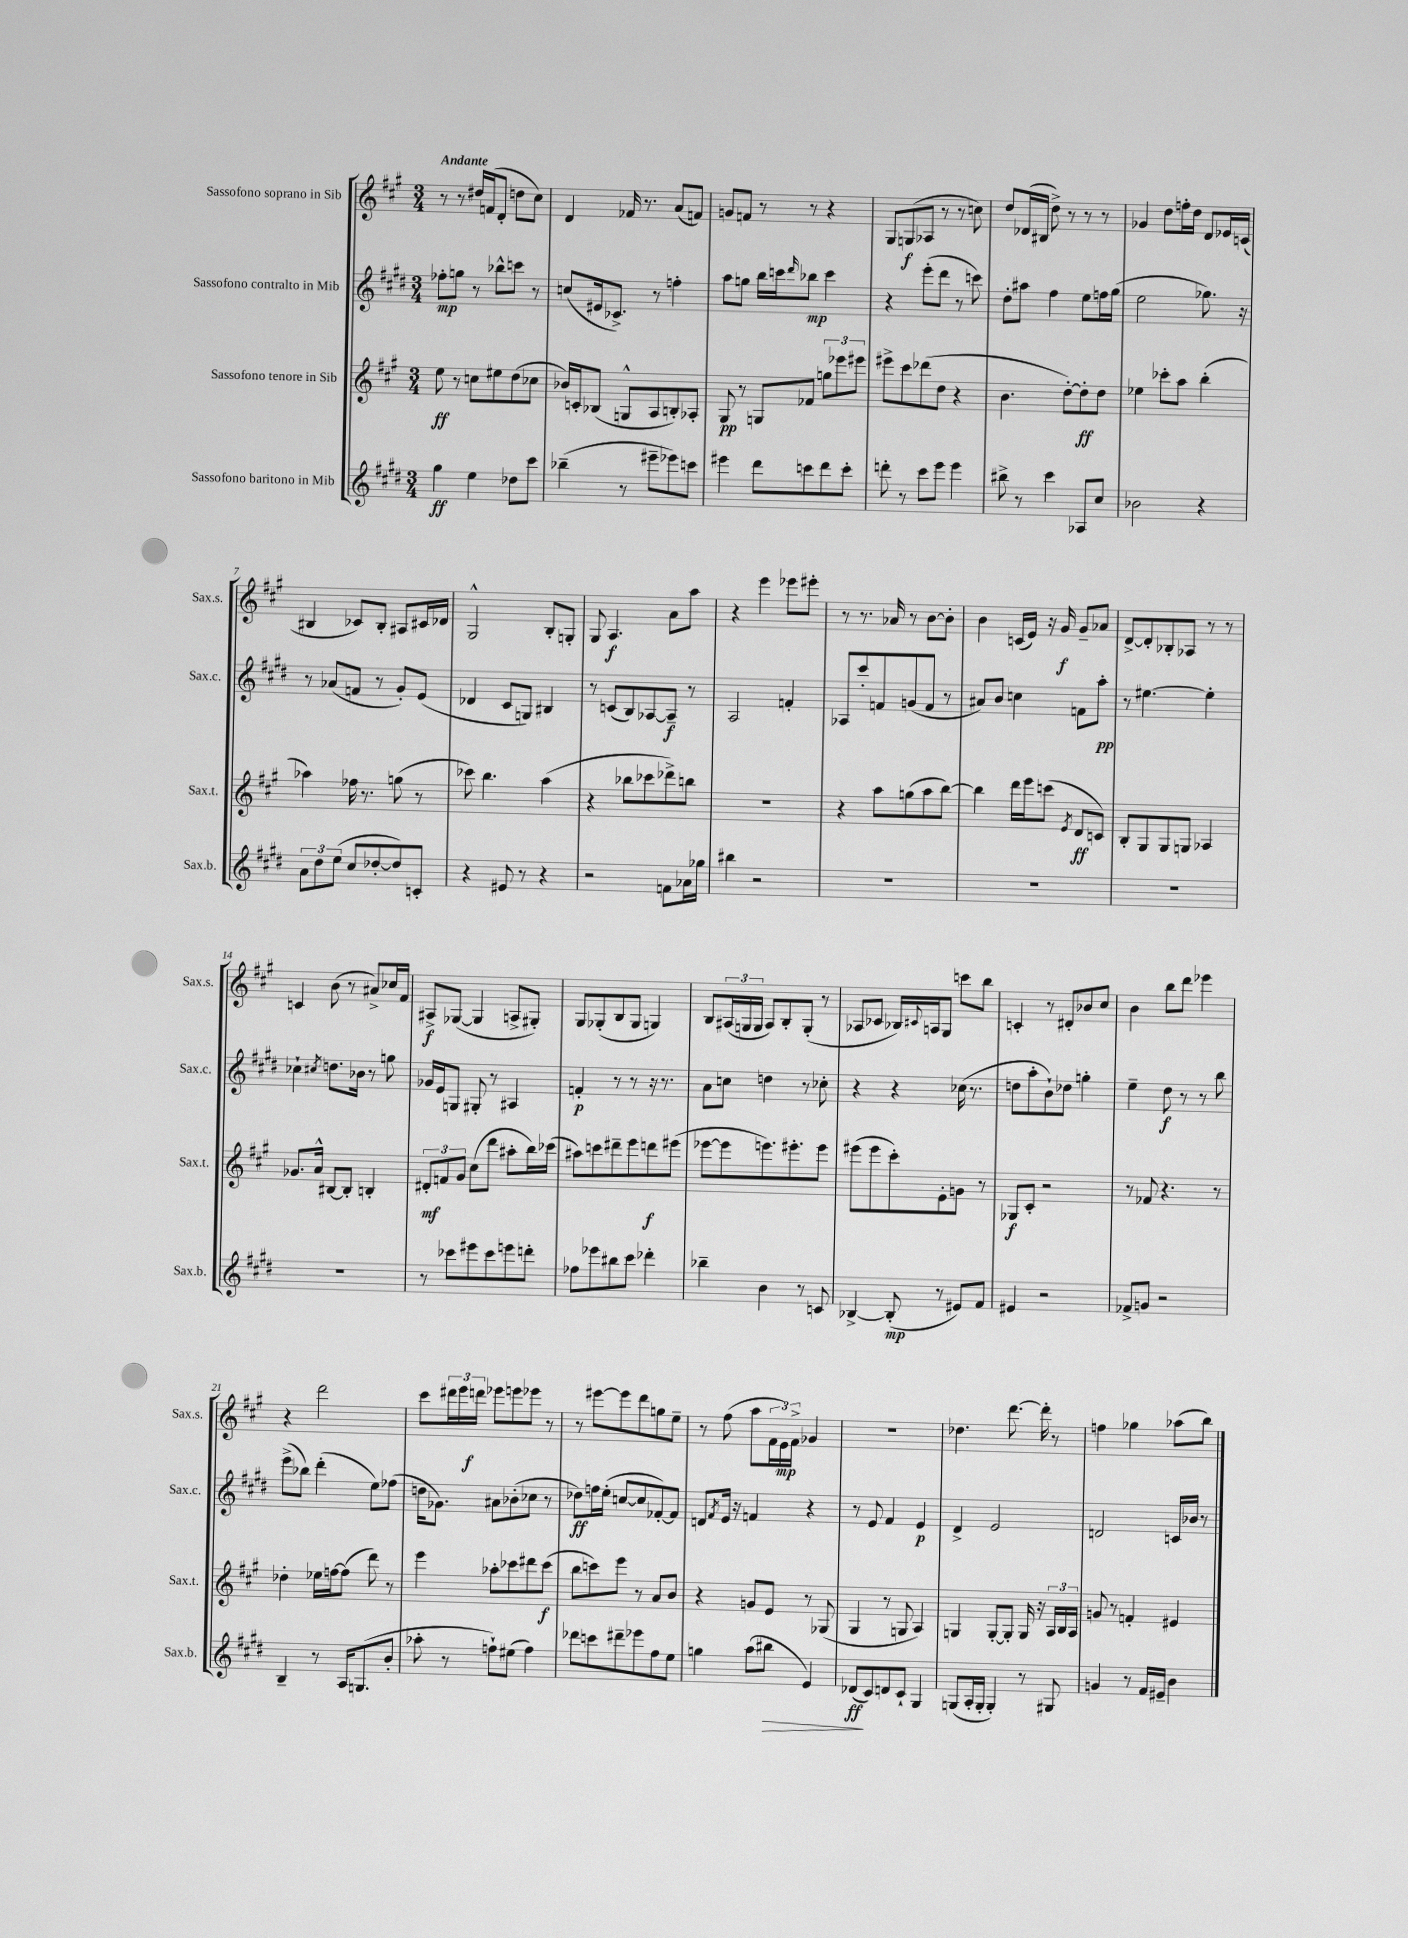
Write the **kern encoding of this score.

**kern	**dynam	**kern	**dynam	**kern	**dynam	**kern	**dynam
*part4	*part4	*part3	*part3	*part2	*part2	*part1	*part1
*staff4	*staff4	*staff3	*staff3	*staff2	*staff2	*staff1	*staff1
*I"Sassofono baritono in Mib	*	*I"Sassofono tenore in Sib	*	*I"Sassofono contralto in Mib	*	*I"Sassofono soprano in Sib	*
*I'Sax.b.	*	*I'Sax.t.	*	*I'Sax.c.	*	*I'Sax.s.	*
*clefG2	*	*clefG2	*	*clefG2	*	*clefG2	*
*k[f#c#g#d#]	*	*k[f#c#g#]	*	*k[f#c#g#d#]	*	*k[f#c#g#]	*
*M3/4	*	*M3/4	*	*M3/4	*	*M3/4	*
=1	=1	=1	=1	=1	=1	=1	=1
!	!	!	!	!	!	!LO:TX:a:B:t=Andante	!
4gg#\	ff	8ee\	ff	8ff-X'\L	mp	8r	.
.	.	8r	.	8ggn\J	.	8r	.
4ee\	.	8ccn\L	.	8r	.	16dd#X/LL	.
.	.	.	.	.	.	(16fn/J	.
.	.	8ee#X\	.	8bb-X^^\L	.	8d'/J	.
8dd-X\L	.	(8dd\	.	8cccn\J	.	8ddn\L	.
8ccc#\J	.	8cc-X\J	.	8r	.	8cc#\J)	.
=2	=2	=2	=2	=2	=2	=2	=2
(4bb-X~\	.	16b-X/LL)	.	(8ccn/L	.	4d/	.
.	.	16cn'/J	.	.	.	.	.
.	.	(8B-X/J	.	16e#X/k	.	.	.
.	.	.	.	8.c-X^/J)	.	.	.
8r	.	8Gn^^/L	.	.	.	16f-X/	.
.	.	.	.	.	.	8.r	.
8eee#X~\L	.	8A/	.	8r	.	.	.
8eee-X\)	.	8Bn'/)	.	4ffn'\	.	(8a/L	.
8cccn\J	.	8A-X'/J	.	.	.	8fn/J)	.
=3	=3	=3	=3	=3	=3	=3	=3
4eee#X\	.	8G#/	pp	8aa\L	.	8gn/L	.
.	.	8r	.	8ggn\J	.	8fn/J	.
8ddd#\L	.	8Gn/L	.	16bb\LL	.	8r	.
.	.	.	.	16cccn\J	.	.	.
.	.	.	.	16qqddd#/	.	.	.
8cccn\	.	8f-X/J	.	8bb-X\J	mp	8r	.
8ddd#\	.	12ggn\L	.	4ccc\	.	4r	.
.	.	12eee-X\	.	.	.	.	.
8ccc'\J	.	.	.	.	.	.	.
.	.	12eee#X\J	.	.	.	.	.
=4	=4	=4	=4	=4	=4	=4	=4
8dddn'\	.	8eee#X^\L	.	4r	.	8G#/L	.
8r	.	8ccc#\	.	.	.	(8Gn/	f
8ccc#\L	.	(8ddd-X\	.	(8eee'\L	.	8A-X/J	.
8eee\J	.	8dd\J	.	8ddd#\J	.	8r	.
4eee\	.	4r	.	8r	.	8r	.
.	.	.	.	8cccn\)	.	8ccn\)	.
=5	=5	=5	=5	=5	=5	=5	=5
8bb#X^\	.	4.b\	.	8dd#'\L	.	8dd/L	.
8r	.	.	.	8aa#X\J	.	(16d-X/L	.
.	.	.	.	.	.	16B#X/JJ	.
4ccc#\	.	.	.	4ff#\	.	8dd^\)	.
.	.	[8dd'\L)	.	.	.	8r	.
8A-X/L	.	8dd'\]	ff	8ee\L	.	8r	.
8cc#/J	.	8dd\J	.	16ffn\L	.	8r	.
.	.	.	.	(16gg#\JJ	.	.	.
=6	=6	=6	=6	=6	=6	=6	=6
2b-X\	.	4ee-X\	.	2ee\	.	4g-X/	.
.	.	8ccc-X'\L	.	.	.	8dd\L	.
.	.	8aa\J	.	.	.	16ffn'\L	.
.	.	.	.	.	.	16dd\JJ	.
4r	.	(4bb'\	.	8.gg-X\)	.	8d/L	.
.	.	.	.	.	.	16e-X/L	.
.	.	.	.	16r	.	(16cn/JJ	.
!!LO:LB:g=z
=7	=7	=7	=7	=7	=7	=7	=7
12a\L	.	4aa-X\)	.	8r	.	4B#X/	.
12dd#\	.	.	.	.	.	.	.
.	.	.	.	(8a-X/L	.	.	.
(12ee\J	.	.	.	.	.	.	.
8cc#/L	.	16ff-X\	.	8fn/J	.	8c-X/L)	.
.	.	8.r	.	.	.	.	.
[8dd-X'/	.	.	.	8r	.	8B#'/J	.
8dd-/])	.	(8ggn\	.	8g#'/L)	.	8A#X/L	.
8cn'/J	.	8r	.	(8e/J	.	16c#X/L	.
.	.	.	.	.	.	16d-X/JJ	.
=8	=8	=8	=8	=8	=8	=8	=8
4r	.	8ccc-X\)	.	4d-X/	.	2G#^^/	.
.	.	4.bb\	.	.	.	.	.
8e#X/	.	.	.	8c#/L	.	.	.
8r	.	.	.	8Gn/J)	.	.	.
4r	.	(4aa\	.	4B#X/	.	8B'/L	.
.	.	.	.	.	.	8Gn'/J	.
=9	=9	=9	=9	=9	=9	=9	=9
2r	.	4r	.	8r	.	8G#/	.
.	.	.	.	(8cn/L	.	4.A/	f
.	.	8bb-X\L	.	8B/)	.	.	.
.	.	8ccc-X\	.	[8A-X/	.	.	.
8fn\L	.	8ddd-X^\)	.	8A-~/J]	f	8a\L	.
16a-X\L	.	8bbn\J	.	8r	.	8aa\J	.
16gg-X\JJ	.	.	.	.	.	.	.
=10	=10	=10	=10	=10	=10	=10	=10
4bb#X\	.	2.r	.	2A/	.	4r	.
2r	.	.	.	.	.	4eee\	.
.	.	.	.	4fn'/	.	8eee-X\L	.
.	.	.	.	.	.	8eee#X'\J	.
=11	=11	=11	=11	=11	=11	=11	=11
2.r	.	4r	.	8A-X/L	.	8r	.
.	.	.	.	8ccc#'/	.	8.r	.
.	.	8aa\L	.	8fn/	.	.	.
.	.	.	.	.	.	16a-X/	.
.	.	(8ggn\	.	(8gn/	.	8r	.
.	.	8aa\	.	8f/J	.	[8b\L	.
.	.	[8bb\J)	.	8r	.	8b'\J]	.
=12	=12	=12	=12	=12	=12	=12	=12
2.r	.	4bb\]	.	8a#X/L)	.	4b\	.
.	.	.	.	8b/J	.	.	.
.	.	16ddd\LL	.	4ccn\	.	(16cn/LL	.
.	.	16eee\J	.	.	.	16e/JJ)	.
.	.	(8cccn\J	.	.	.	16r	.
.	.	.	.	.	.	16g#/	f
.	.	8qe/	.	.	.	.	.
.	.	8d/L	ff	8fn\L	.	8g#~/L	.
.	.	8cn/J)	.	8aa'\J	pp	8a-X/J	.
=13	=13	=13	=13	=13	=13	=13	=13
2.r	.	8B'/L	.	8r	.	[8d^/L	.
.	.	8G#/	.	[4.ee#X\	.	8d'/]	.
.	.	8G#/	.	.	.	8B-X'/	.
.	.	8Gn/J	.	.	.	8A-X/J	.
.	.	4A-X/	.	4ee#'\]	.	8r	.
.	.	.	.	.	.	8r	.
!!LO:LB:g=z
=14	=14	=14	=14	=14	=14	=14	=14
2.r	.	8.g-X/L	.	4cc-X`\	.	4cn/	.
.	.	16a^^/Jk	.	.	.	.	.
.	.	.	.	8qcc#X/	.	.	.
.	.	[8B#X/L	.	8.ddn\L	.	(8b\	.
.	.	8B#'/J]	.	.	.	8r	.
.	.	.	.	16b-X\Jk	.	.	.
.	.	4Bn'/	.	8r	.	8a#X^/L)	.
.	.	.	.	8ggn\	.	16cc-X/L	.
.	.	.	.	.	.	16f#/JJ	.
=15	=15	=15	=15	=15	=15	=15	=15
8r	.	12d#X'/L	mf	16g-X/LL	.	8A#X^/L	f
.	.	.	.	16e/J	.	.	.
.	.	12fn/	.	.	.	.	.
8ccc-X\L	.	.	.	8Gn/J	.	([8G-X/J	.
.	.	12g#/J	.	.	.	.	.
8eee#X\	.	(8cc#\L	.	8G#X'/	.	4G-/]	.
8ccc-\	.	8ddd\J	.	8r	.	.	.
8eeen\	.	8aa#X'\L	.	4A#X/	.	8An^/L	.
8dddn'\J	.	16bb\L)	.	.	.	8G#X'/J)	.
.	.	(16ccc-X\JJ	.	.	.	.	.
=16	=16	=16	=16	=16	=16	=16	=16
8ff-X\L	.	8aa#X\L)	.	4fn'/	p	8G#/L	.
8eee-X\	.	8cccn\	.	.	.	(8G-X'/	.
8bb#X\	.	8ddd#X~\	.	8r	.	8B/	.
8ccc#\J	.	8eee\	.	8r	.	8G-/J	.
4ddd-X'\	.	8dddn\	f	16r	.	4Gn/)	.
.	.	.	.	8.r	.	.	.
.	.	(8eee#X\J	.	.	.	.	.
=17	=17	=17	=17	=17	=17	=17	=17
4bb-X~\	.	[8eee-X\L	.	8a\L	.	8B/L	.
.	.	8eee-\]	.	8ccn\J	.	(24A#X/L	.
.	.	.	.	.	.	24Gn/	.
.	.	.	.	.	.	24G/JJ	.
4b\	.	8.eeen\)	.	4ddn\	.	8A#/L)	.
.	.	.	.	.	.	8B'/	.
.	.	8.eee#X'\	.	.	.	.	.
8r	.	.	.	8r	.	(8G'/J	.
8cn/	.	8eee#\J	.	8cc-X'\	.	8r	.
=18	=18	=18	=18	=18	=18	=18	=18
[4B-X^/	.	(8eee#X\L	.	4r	.	8A-X/L	.
.	.	8eee#\	.	.	.	8c-X/J	.
(8B-'/]	mp	8ccc#'\)	.	4r	.	16B-X/LL)	.
.	.	.	.	.	.	8qqc#X/	.
.	.	.	.	.	.	16An/J	.
8r	.	8e'\	.	.	.	8G#/J	.
8e#X/L)	.	8gn\J	.	(16cc-X\	.	8cccn\L	.
.	.	.	.	8.r	.	.	.
8f#/J	.	8r	.	.	.	8bb\J	.
=19	=19	=19	=19	=19	=19	=19	=19
4e#X/	.	8G-X/L	f	8ddn\L	.	4cn'/	.
.	.	8c#'/J	.	8aa'\	.	.	.
2r	.	2r	.	8b`\)	.	8r	.
.	.	.	.	8dd-X\J	.	8d#X'/L	.
.	.	.	.	4ggn'\	.	8b-X/	.
.	.	.	.	.	.	8cc#/J	.
=20	=20	=20	=20	=20	=20	=20	=20
8f-X^/L	.	8r	.	4ee~\	.	4b\	.
8gn/J	.	8f-X/	.	.	.	.	.
2r	.	4.r	.	8dd#\	f	8bb\L	.
.	.	.	.	8r	.	8ddd\J	.
.	.	.	.	8r	.	4eee-X\	.
.	.	8r	.	8bb\	.	.	.
!!LO:LB:g=z
=21	=21	=21	=21	=21	=21	=21	=21
4B~/	.	4dd-X'\	.	(8eee^\L	.	4r	.
.	.	.	.	8bb-X\J)	.	.	.
8r	.	16ee-X\LL	.	(4ddd#'\	.	2ddd\	.
.	.	[16ffn\J	.	.	.	.	.
16A/KL	.	(8ff\J]	.	.	.	.	.
(8.Gn/	.	.	.	.	.	.	.
.	.	8ddd\)	.	8ee\L)	.	.	.
8b'/J	.	8r	.	(8ff-X\J	.	.	.
=22	=22	=22	=22	=22	=22	=22	=22
8aa-X'\	.	4eee\	.	16ddn\KL	.	8ccc#\L	.
.	.	.	.	8.g-X\J)	.	.	.
8r	.	.	.	.	.	24ddd#X\L	.
.	.	.	.	.	.	24eee\	.
.	.	.	.	.	.	24dddn\JJ	f
8ffn`\L)	.	8aa-X'\L	.	8a#X\L	.	8eee-X\L	.
(8ee#X\J	.	8ccc-X\	.	(8b-X'\	.	8eeen\	.
4ff\)	.	8ddd#X\	.	8cc-X\J	.	8eee-X\J	.
.	.	(8ccc-\J	f	8r	.	8r	.
=23	=23	=23	=23	=23	=23	=23	=23
8ddd-X\L	.	8bb\L	.	8dd-X\L)	ff	8r	.
8cccn\	.	8cccn\)	.	16ffn\L	.	[8eee#X\L	.
.	.	.	.	(16ee'\JJ	.	.	.
8ddd#X~\	.	8eee\J	.	[8ccn/L	.	8eee#\]	.
8eee-X\	.	8r	.	8cc/]	.	8ddd\	.
8ff#\	.	8a/L	.	[8f-X'/)	.	8ggn\	.
8ee\J	.	8b/J	.	8f-/J]	.	8ee~\J	.
=24	=24	=24	=24	=24	=24	=24	=24
4ggn\	.	4r	.	8dn/L	.	8r	.
.	.	.	.	8qf#/	.	.	.
.	.	.	.	16e/Jk	.	(8ff#\	.
.	.	.	.	16r	.	.	.
(8aa\L	.	8gn/L	.	4fn/	.	8aa\L	.
!	!LO:HP:b	!	!	!	!	!	!
8bb#X\J	>	8e/J	.	.	.	24f#\L	.
.	.	.	.	.	.	24e\)	mp
.	.	.	.	.	.	24f#^\JJ	.
4e/)	.	8r	.	4r	.	4g-X/	.
.	.	(8G-X/	.	.	.	.	.
=25	=25	=25	=25	=25	=25	=25	=25
(8d-X/L	ff	4G#/	.	8r	.	2.r	.
8c#/)	]	.	.	8e/	.	.	.
8dn/	.	8r	.	4f#/	.	.	.
8c#`/J	.	8Gn/	.	.	.	.	.
4G#/	.	4A/)	.	4e/	p	.	.
=26	=26	=26	=26	=26	=26	=26	=26
(8Gn/L	.	4Gn/	.	4d#^/	.	4.dd-X\	.
16A'/L	.	.	.	.	.	.	.
16G'/JJ	.	.	.	.	.	.	.
4G'/)	.	[8G'/L	.	2e/	.	.	.
.	.	8G'/J]	.	.	.	[8.ddd\	.
8r	.	16G/	.	.	.	.	.
.	.	16r	.	.	.	16ddd'\]	.
8G#X/	.	24A/LL	.	.	.	8r	.
.	.	24B/	.	.	.	.	.
.	.	24A/JJ	.	.	.	.	.
=27	=27	=27	=27	=27	=27	=27	=27
4gn/	.	8gn/	.	2dn/	.	4ffn\	.
.	.	8r	.	.	.	.	.
8r	.	4fn'/	.	.	.	4gg-X\	.
16f#/LL	.	.	.	.	.	.	.
16e#X~/JJ	.	.	.	.	.	.	.
4b\	.	4e#X/	.	16cn/LL	.	(8aa-X\L	.
.	.	.	.	16b-X/JJ	.	.	.
.	.	.	.	8r	.	8bb\J)	.
==	==	==	==	==	==	==	==
*-	*-	*-	*-	*-	*-	*-	*-
